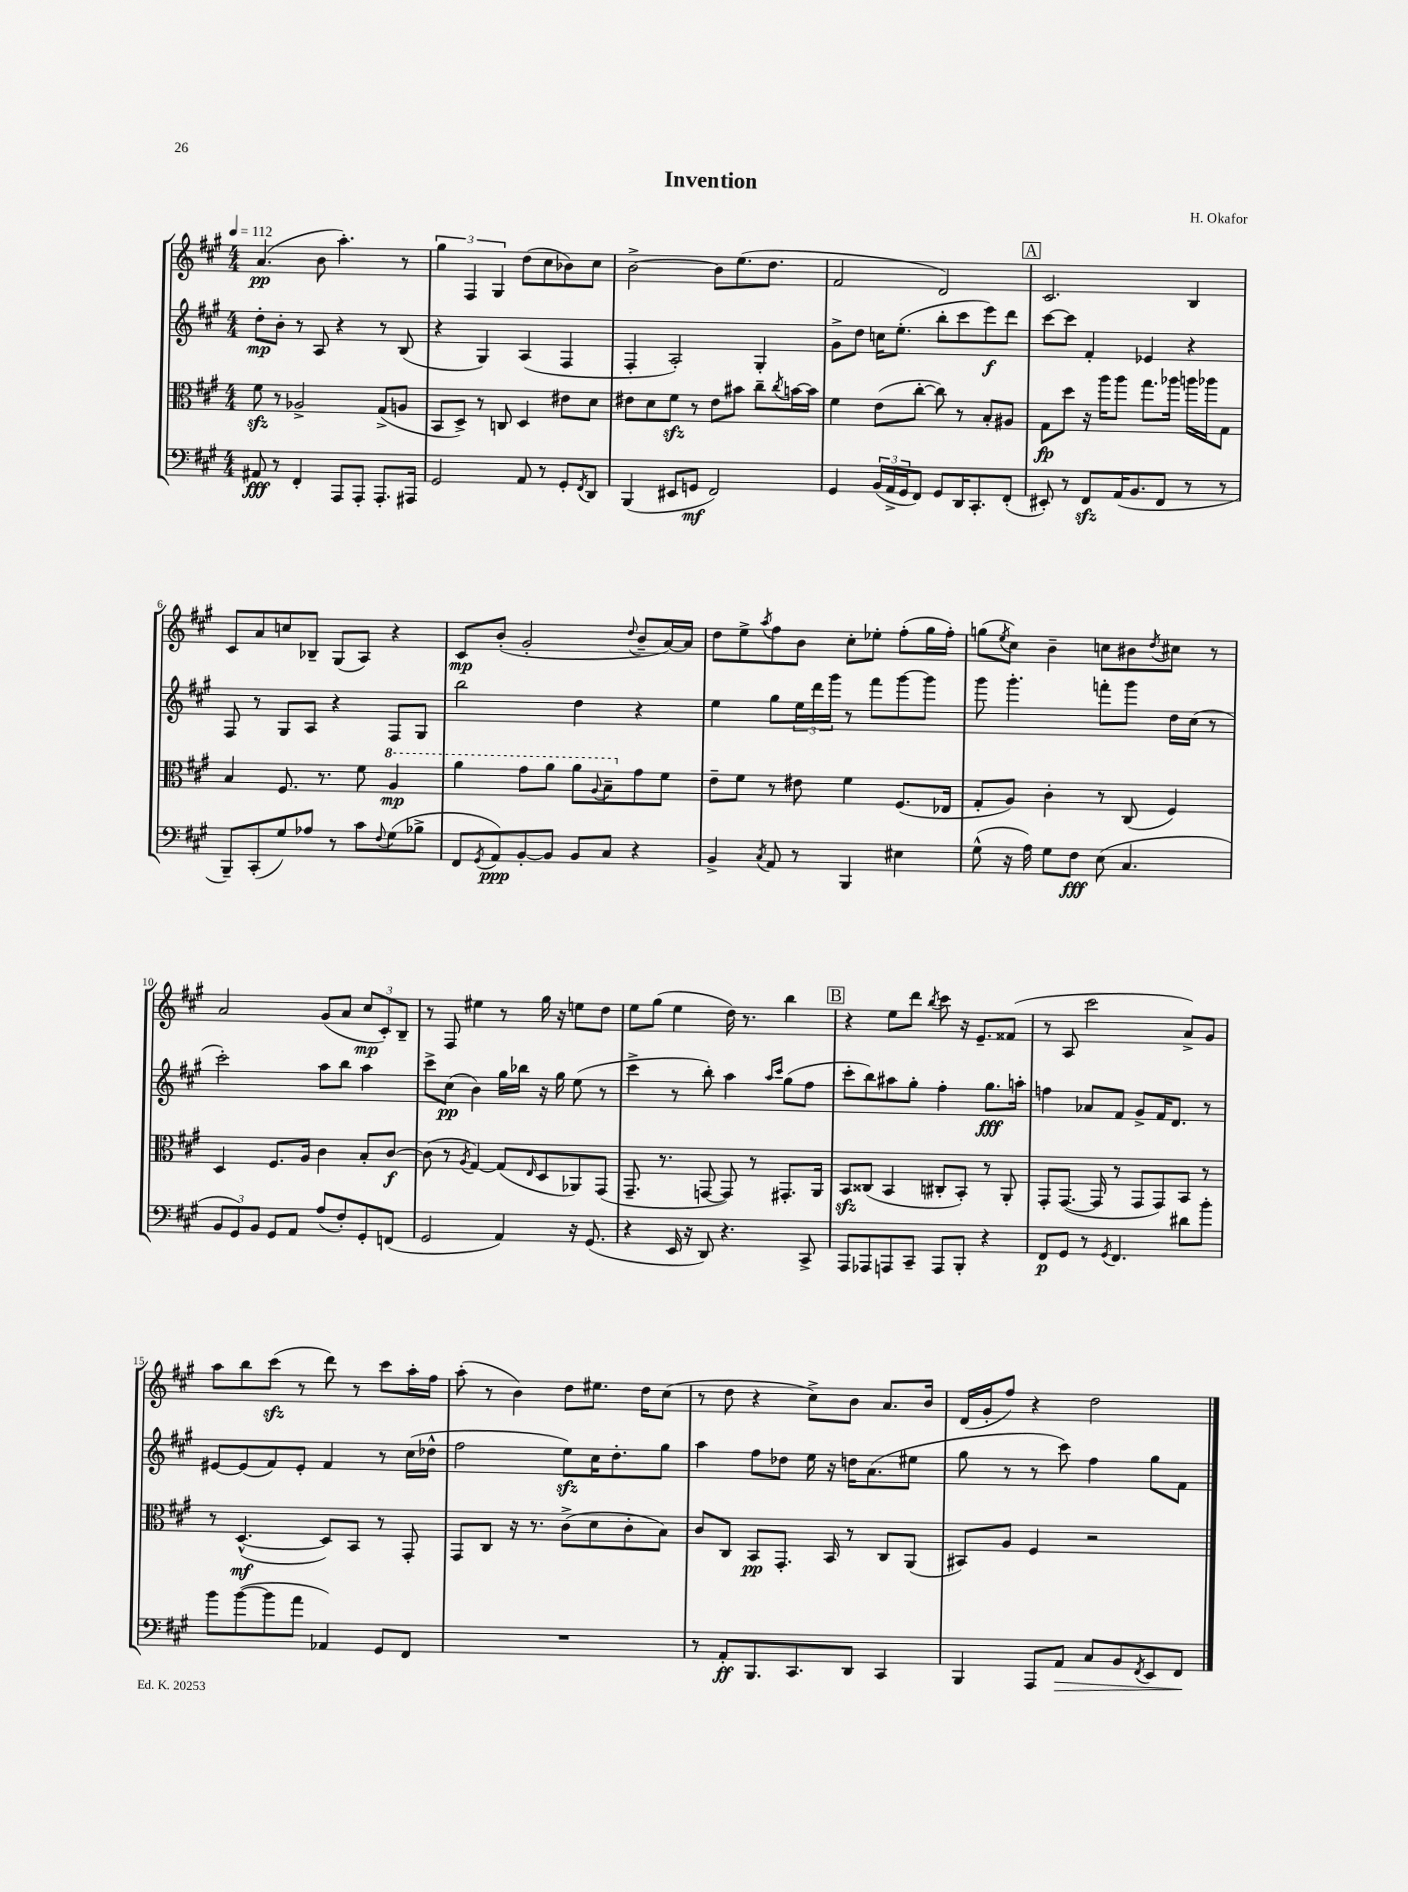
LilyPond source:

\header { title = "Invention" composer = "H. Okafor" }
<<
\new StaffGroup <<
\new Staff = "s0" {
    \clef treble \key a \major \numericTimeSignature \time 4/4 \tempo 4 = 112
    a'4.\pp( b'8 a''4.-.) r8 |
    \tuplet 3/2 { gis''4 fis4 gis4 } d''8( cis''8 bes'8) cis''8 |
    b'2~-> b'8 e''8.( d''8. |
    fis'2 d'2) |
    \mark \markup { \box "A" } cis'2. b4 |
    cis'8 a'8 c''8 bes8-- gis8( a8) r4 |
    cis'8\mp b'8-.( gis'2-. \appoggiatura { d''8 } b'8-- a'16~) a'16 |
    d''8 e''8-> \acciaccatura { a''8 } fis''8 b'8 cis''8-. ees''8-. fis''8-.( gis''16 fis''16-.) |
    g''8( \acciaccatura { e''8 } cis''8) b'4-- c''8 bis'8 \acciaccatura { d''8 } cis''8 r8 |
    a'2 gis'8( a'8 \tuplet 3/2 { cis''8\mp cis'8-.) b8-- } |
    r8 fis8 eis''4 r8 gis''16 r16 e''8 d''8 |
    e''8 gis''8( e''4 d''16) r8. b''4 |
    \mark \markup { \box "B" } r4 e''8 d'''8 \acciaccatura { b''8 } cis'''8 r16 e'8.-- fisis'8( |
    r8 a8 cis'''2 a'8->) gis'8 |
    a''8 b''8 cis'''8\sfz( r8 d'''8) r8 cis'''8 a''16-. fis''16 |
    a''8-.( r8 b'4) d''8 eis''8. d''16 cis''8( |
    r8 d''8 r4 cis''8->) b'8 a'8. b'16 |
    d'16( gis'16-. fis''8) r4 d''2 \bar "|." |
}
\new Staff = "s1" {
    \clef treble \key a \major \numericTimeSignature \time 4/4
    d''8-.\mp b'8-. r8 a8 r4 r8 b8( |
    r4 gis4) a4( fis4 |
    fis4-. a2-.) gis4-. |
    gis'8-> d''8 c''16 e''8.-.( b''8-. cis'''8 e'''8\f) d'''8 |
    \mark \markup { \box "A" } cis'''8~ cis'''8 fis'4-. ees'4 r4 |
    fis8 r8 gis8 a8 r4 fis8 gis8 |
    b''2 d''4 r4 |
    e''4 gis''8 \tuplet 3/2 { e''16 d'''16 gis'''16 } r8 fis'''8 gis'''8~ gis'''8 |
    gis'''8 gis'''4.-. f'''8-. gis'''8 d''16 cis''16( r8 |
    cis'''2-.) a''8 b''8 a''4 |
    cis'''8-> cis''8\pp( b'4) gis''16 bes''16 r16 gis''16 e''8( r8 |
    cis'''4-> r8 b''8-.) a''4 \grace { a''16 cis'''16 } gis''8( fis''8 |
    \mark \markup { \box "B" } cis'''8-. b''8) ais''8 gis''8-. fis''4-. gis''8.\fff a''16-. |
    f''4 aes'8 fis'8 gis'8-> fis'16 d'8. r8 |
    eis'8~ eis'8( fis'8) eis'8-. fis'4 r8 cis''16( des''16-^ |
    fis''2 e''8\sfz) cis''16 d''8.-. gis''8 |
    a''4 fis''8 des''8 e''16 r16 d''16 a'8.( eis''8 |
    gis''8 r8 r8 cis'''8) fis''4 gis''8 fis'8 \bar "|." |
}
\new Staff = "s2" {
    \clef alto \key a \major \numericTimeSignature \time 4/4
    fis'8\sfz r8 aes2-> gis8->( a8 |
    b,8 d8->) r8 c8 d4 eis'8 d'8 |
    eis'8 d'8 fis'8\sfz r8 eis'8 bis'8 cis''8-- \acciaccatura { cis''8 } b'16~ b'16 |
    fis'4 e'8( cis''8~-. cis''8) r8 b8-. ais8 |
    \mark \markup { \box "A" } gis8\fp d''8 r16 a''16 a''8 gis''8. aes''16 a''16 aes''16 gis8 |
    b4 fis8. r8. fis'8 \ottava #1 a'4\mp |
    a''4 gis''8 a''8 a''8 \appoggiatura { a'8 } b'8-- \ottava #0 gis'8 fis'8 |
    e'8-- fis'8 r8 eis'8 fis'4 fis8.( ees16 |
    gis8-. a8) cis'4-. r8 cis8( fis4) |
    d4 fis8. a16 cis'4 b8-. cis'8~\f |
    cis'8( r8 \acciaccatura { a8 } gis4~) gis8( \grace { e16 } d8 aes,8) gis,8( |
    gis,8.-- r8. g,8~ g,8) r8 gis,8.-. a,16 |
    \mark \markup { \box "B" } b,8\sfz cisis8( b,4 cis8-. b,8-.) r8 a,8-. |
    gis,8-. gis,8.~( gis,16 r8 gis,8 gis,8) b,8 r8 |
    r8 d4.~-^\mf( d8) b,8 r8 gis,8-. |
    gis,8 cis8 r16 r8. cis'8->( d'8 cis'8-. b8) |
    cis'8 cis8 b,8\pp gis,8.-. b,16 r8 cis8 a,8( |
    bis,8) a8 fis4 r2 \bar "|." |
}
\new Staff = "s3" {
    \clef bass \key a \major \numericTimeSignature \time 4/4
    ais,8\fff r8 fis,4-. a,,8 a,,8-. a,,8.-. ais,,16 |
    gis,2 a,8 r8 gis,8-. \acciaccatura { fis,8 } d,8 |
    b,,4( eis,8 g,8\mf fis,2) |
    gis,4 \tuplet 3/2 { b,16( a,16-> gis,16 } fis,8) gis,8 d,16 cis,8.-. fis,8-.( |
    \mark \markup { \box "A" } eis,8-.) r8 fis,8\sfz a,16( b,8. fis,8 r8 r8 |
    b,,8--) cis,8-.( gis8) aes8 r8 cis'8 \appoggiatura { fis8 } gis8( bes8-> |
    fis,8 \acciaccatura { gis,8 } a,8\ppp) b,8~-. b,8 b,8 cis8 r4 |
    b,4-> \acciaccatura { cis8 } a,8 r8 b,,4 eis4 |
    gis8-^( r16 a16) gis8 fis8\fff e8( cis4. |
    \tuplet 3/2 { b,8 gis,8) b,8 } gis,8 a,8 a8( fis8-.) gis,8-. f,8( |
    gis,2 a,4) r16 gis,8.( |
    r4 e,16 r16 d,8) r4. cis,8-> |
    \mark \markup { \box "B" } a,,8 aes,,8 a,,8 cis,8-- a,,8 b,,8-. r4 |
    fis,8\p gis,8 r8 \acciaccatura { gis,8 } fis,4. dis'8 b'8-. |
    b'8 b'8~( b'8 a'8 aes,4) gis,8 fis,8 |
    R1 |
    r8 a,8-.\ff b,,8. cis,8. d,8 cis,4 |
    b,,4 a,,8 a,8\> cis8 b,8 \acciaccatura { fis,8 } e,8 fis,8\! \bar "|." |
}
>>
>>
